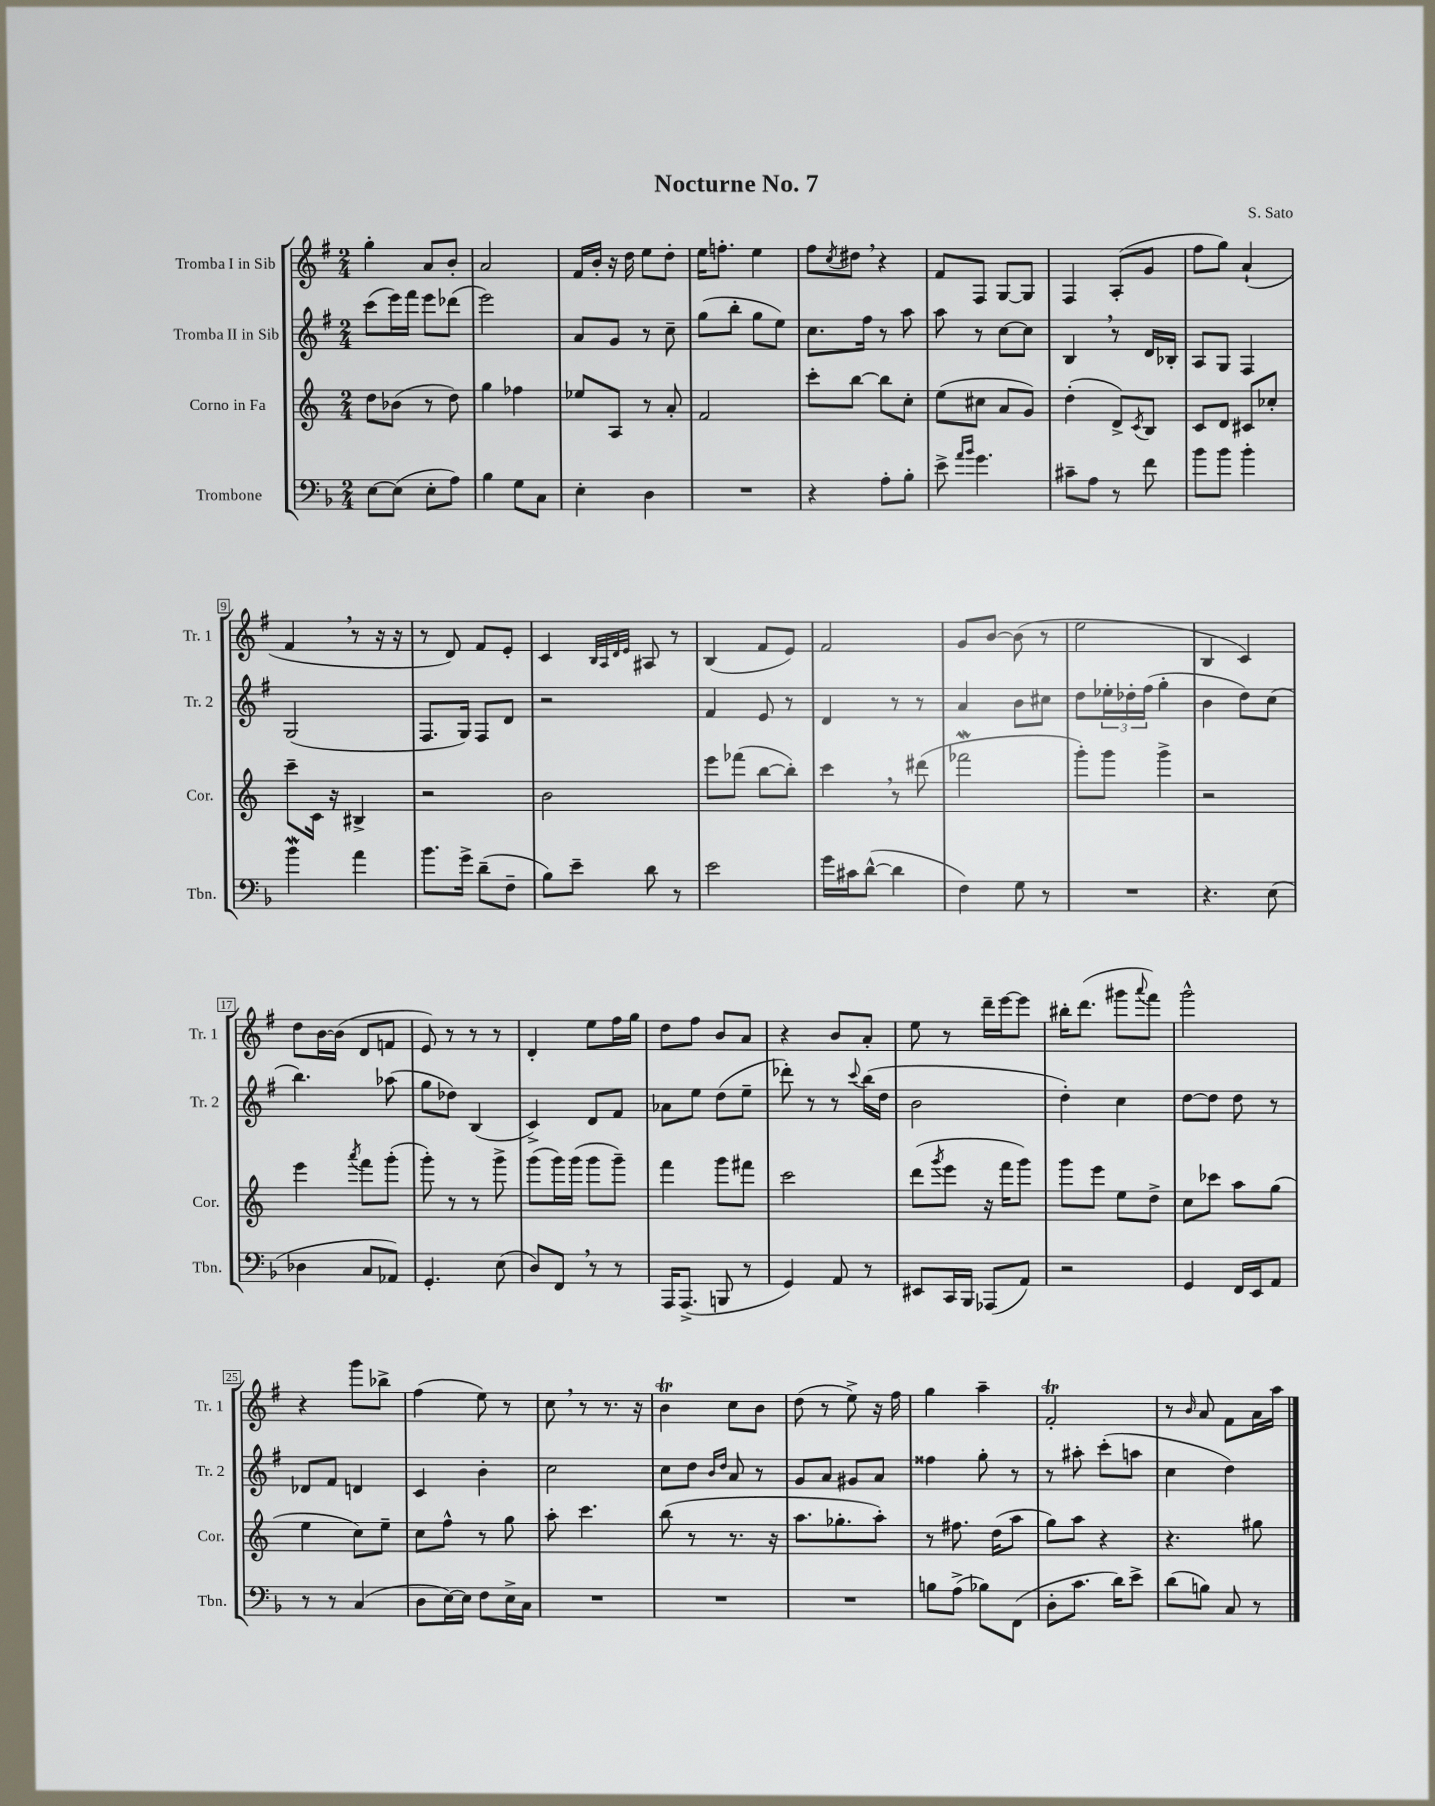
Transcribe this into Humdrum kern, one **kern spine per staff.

**kern	**kern	**kern	**kern
*staff4	*staff3	*staff2	*staff1
*clefF4	*clefG2	*clefG2	*clefG2
*k[b-]	*k[]	*k[f#]	*k[f#]
*M2/4	*M2/4	*M2/4	*M2/4
[8E	8dd	(8ccc	4gg'
(8E]	(8b-	16eee)	.
.	.	16fff#	.
8E'	8r	8eee	8a
8A)	8dd)	(8ddd-	8b'
=	=	=	=
4B-	4gg	2eee)	2a
8G	4ff-	.	.
8C	.	.	.
=	=	=	=
4E'	8ee-	8a	16f#
.	.	.	16b'
.	8A	8g	16r
.	.	.	16dd
4D	8r	8r	8ee
.	8a'	8cc~	8dd'
=	=	=	=
2r	2f	(8gg	16ee
.	.	.	8.ff'
.	.	8bb'	.
.	.	8gg	4ee
.	.	8ee)	.
=	=	=	=
4r	8ccc'	8.cc	8ff#
.	.	.	8qcc
.	[8bb	.	8dd#
.	.	16ff#	.
8A'	8bb]	8r	4r
8B-'	8cc'	8aa	.
=	=	=	=
8e^	(8ee	8aa	8f#
16qqa	.	.	.
16qqb-	.	.	.
4.g	8cc#	8r	8F#
.	8a	[8cc	[8G
.	8g)	8cc]	8G]
=	=	=	=
8c#~	(4dd'	4B	4F#
8A	.	.	.
8r	8d^)	8r	(8A'
.	8qc	.	.
8f	8B	16d	8g
.	.	16B-'	.
=	=	=	=
8b-	8c	8A	8ff#
8b-	8d	8G	8gg)
4b-'	8c#	4F#	(4a`
.	8cc-'	.	.
=	=	=	=
4b-	8ccc~	(2G	4f#
.	16c	.	.
.	16r	.	.
4a	4B#^	.	8r
.	.	.	16r
.	.	.	16r
=	=	=	=
8.b-	2r	8.F#	8r
.	.	.	8d)
16g^	.	16G)	.
(8d~	.	8F#	8f#
8F~	.	8d	8e'
=	=	=	=
8B-)	2b	2r	4c
8e~	.	.	.
.	.	.	32qqB
.	.	.	32qqA
.	.	.	32qqd
.	.	.	32qqe
8d	.	.	8A#
8r	.	.	8r
=	=	=	=
2e	8eee	4f#	(4B
.	(8fff-	.	.
.	[8bb	8e	8f#
.	8bb'])	8r	8e)
=	=	=	=
16g	4ccc	4d	2f#
16c#	.	.	.
([8d^^	.	.	.
4d]	8r	8r	.
.	(8ddd#	8r	.
=	=	=	=
4F)	2fff-	4a	8g
.	.	.	[8b
8G	.	8b	(8b]
8r	.	8cc#	8r
=	=	=	=
2r	8ggg')	8dd	2ee
.	8ggg	24ee-'	.
.	.	24dd-'	.
.	.	(24ff#	.
.	4ggg^	4gg'	.
=	=	=	=
4.r	2r	4b	4B
.	.	8dd)	4c)
(8E	.	(8cc	.
=	=	=	=
4D-	4eee	4.bb)	8dd
.	.	.	[16b
.	.	.	(16b]
.	8qaaa	.	.
8C	8fff	.	8d
8AA-)	(8ggg'	(8aa-	8f
=	=	=	=
4.GG'	8ggg')	8gg	8e)
.	8r	8dd-)	8r
.	8r	(4B	8r
(8E	8ggg^	.	8r
=	=	=	=
8D)	(8ggg	4c^)	4d'
8FF	16ggg)	.	.
.	(16ggg	.	.
8r	8ggg	8d	8ee
8r	8ggg~)	8f#	16ff#
.	.	.	16gg
=	=	=	=
16AAA	4fff	8a-	8dd
(8.AAA^	.	.	.
.	.	8ee	8ff#
8BBB	8ggg	(8dd	8b
8r	8fff#	8ee~	8a
=	=	=	=
4GG)	2ccc	8ddd-')	4r
.	.	8r	.
8AA	.	8r	8b
.	.	8qqccc	.
8r	.	(16bb	8a'
.	.	16dd	.
=	=	=	=
8EE#	(8ddd	2b	8ee
.	8qggg	.	.
16CC	8eee	.	8r
16BBB-	.	.	.
(8AAA-	16r	.	16ddd~
.	16fff	.	[16eee
8AA)	8ggg)	.	8eee]
=	=	=	=
2r	8ggg	4dd')	16bb#'
.	.	.	(8.ddd
.	8eee	.	.
.	8ee	4cc	8ggg#
.	.	.	8qqaaa
.	8dd^	.	8fff#)
=	=	=	=
4GG	8cc	[8dd	2ggg^^
.	8ccc-	8dd]	.
16FF	8aa	8dd	.
16EE	.	.	.
8AA	(8gg	8r	.
=	=	=	=
8r	4ee	8d-	4r
8r	.	8f#	.
(4C	8cc)	4d	8ggg
.	8ee~	.	8bb-^
=	=	=	=
8D	8cc	4c	(4ff#
[16E)	8ff^^	.	.
16E]	.	.	.
8F	8r	4b'	8ee)
16E^	8gg	.	8r
16C	.	.	.
=	=	=	=
2r	8aa'	2cc	8cc
.	4.ccc	.	8r
.	.	.	8.r
.	.	.	16r
=	=	=	=
2r	(8bb	8cc	4b
.	8r	8dd	.
.	.	16qqb	.
.	.	16qqdd	.
.	8.r	8a	8cc
.	.	8r	8b
.	16r	.	.
=	=	=	=
2r	8.aa	8g	(8dd
.	.	8a	8r
.	8.gg-'	.	.
.	.	8g#	8ee^)
.	8aa')	8a	16r
.	.	.	16ff#
=	=	=	=
8B	8r	4ff##	4gg
(8A^	8.ff#	.	.
8B-)	.	8gg'	4aa~
.	(16dd	.	.
(8FF	8aa	8r	.
=	=	=	=
8D'	8gg)	8r	2f#'
8.c	8aa	8aa#'	.
.	4r	(8ccc'	.
16d)	.	.	.
8e^	.	8aa	.
=	=	=	=
(8d	4.r	4cc	8r
.	.	.	16qqb
8B)	.	.	8a
8C	.	4dd)	8f#
8r	8gg#	.	16a
.	.	.	16aa
==	==	==	==
*-	*-	*-	*-
